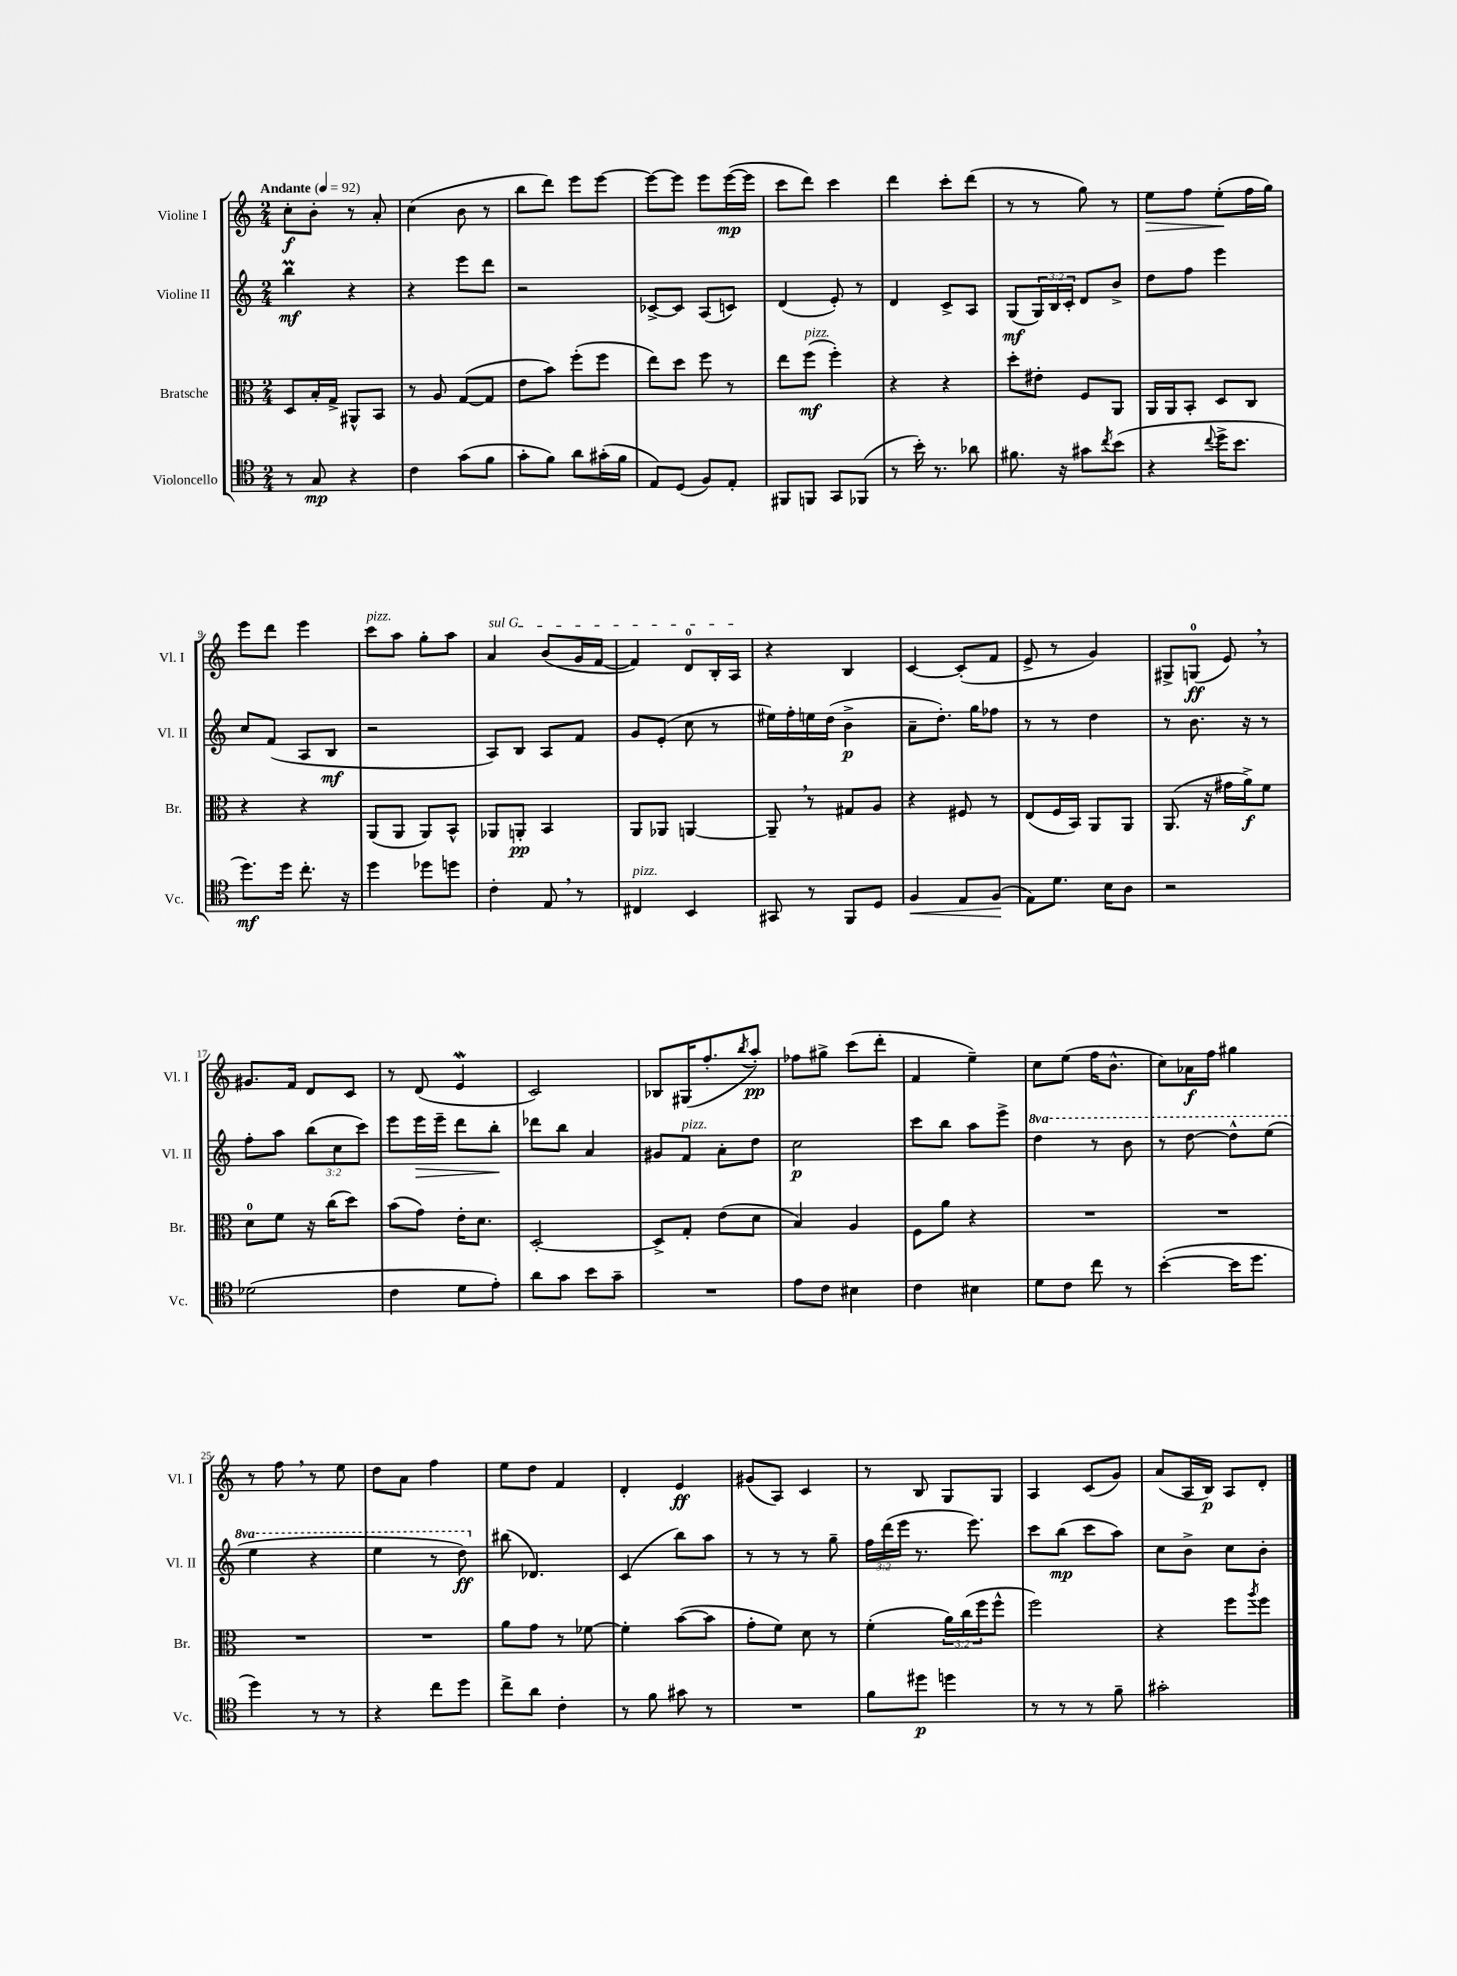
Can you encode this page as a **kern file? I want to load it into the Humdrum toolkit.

**kern	**kern	**kern	**kern
*staff4	*staff3	*staff2	*staff1
*clefC4	*clefC3	*clefG2	*clefG2
*k[]	*k[]	*k[]	*k[]
*M2/4	*M2/4	*M2/4	*M2/4
*MM92	*MM92	*MM92	*MM92
8r	8D	4bb	8cc'
8G	16B'	.	8b'
.	16G^	.	.
4r	8AA#^^	4r	8r
.	8BB	.	8a'
=	=	=	=
4c	8r	4r	(4cc
.	8A	.	.
(8g	([8G	8eee	8b
8f	8G]	8ddd	8r
=	=	=	=
8g'	8e	2r	8bb
8f)	8b)	.	8ddd)
8a	(8ff'	.	8eee
(16g#'	8ff	.	[8eee
16f	.	.	.
=	=	=	=
8E)	8ee)	[8c-^	8eee_
(8D	8dd	8c-]	8eee]
8F)	8ff	(8A	8eee
8E'	8r	8c)	([16eee
.	.	.	16eee]
=	=	=	=
8FF#	8ee	(4d	8ccc
8FF	(8ff	.	8ddd)
8GG	4ff')	8e')	4ccc
(8FF-	.	8r	.
=	=	=	=
8r	4r	4d	4ddd
16b')	.	.	.
8.r	.	.	.
.	4r	8c^	8ccc'
8a-	.	8A	(8ddd
=	=	=	=
8.f#	8dd'	(8G	8r
.	8e#'	24G)	8r
.	.	24B	.
16r	.	.	.
.	.	24c'	.
8g#	8F	8d	8gg)
8qcc	.	.	.
(8b	8AA	8b^	8r
=	=	=	=
4r	16AA	8dd	8ee
.	16AA	.	.
.	8BB'	8ff	8ff
8qqcc	.	.	.
16dd^	8D	4eee	(8ee'
8.b	.	.	.
.	8C	.	16ff
.	.	.	16gg)
=	=	=	=
8.dd)	4r	8cc	8eee
.	.	(8f	8ddd
16dd	.	.	.
8.cc'	4r	8A	4eee
.	.	8B	.
16r	.	.	.
=	=	=	=
4dd	(8AA	2r	8ccc
.	8AA	.	8aa
8dd-	8AA)	.	8gg'
8dd	8BB^^	.	8aa
=	=	=	=
4c'	8AA-	8A)	4a
.	8AA'	8B	.
8E	4BB	8A	(8b
8r	.	8f	16g
.	.	.	[16f
=	=	=	=
4C#	8AA	8g	4f])
.	8AA-	(8e'	.
4BB	[4AA	8cc	8d
.	.	8r	16B'
.	.	.	16A
=	=	=	=
8GG#	8AA~]	16ee#)	4r
.	.	16ff'	.
8r	8r	16ee	.
.	.	(16dd	.
8FF	8G#	4b^	4B
8D	8A	.	.
=	=	=	=
4F	4r	8a~	[4c
.	.	8.dd')	.
8E	8F#	.	(8c']
.	.	16gg	.
(8F	8r	8ff-	8f
=	=	=	=
8E)	(8E	8r	8e^
8.d	16F	8r	8r
.	16BB)	.	.
.	8AA	4dd	4g)
16B	.	.	.
8A	8AA	.	.
=	=	=	=
2r	(8.AA	8r	8G#^
.	.	8.b	(8G
.	16r	.	.
.	16g#	.	8e)
.	16a^)	16r	.
.	8f	8r	8r
=	=	=	=
(2d-	8d	8ff'	8.g#
.	8f	8aa	.
.	.	.	16f
.	16r	(12bb	8d
.	(16cc	.	.
.	.	12cc	.
.	8dd)	.	8c
.	.	12ccc)	.
=	=	=	=
4c	(8b	8eee	8r
.	8g)	16eee	(8d
.	.	16eee~	.
8d	16e'	8ddd	4e
.	8.d	.	.
8e')	.	8bb'	.
=	=	=	=
8a	[2D'	8ddd-	2c)
8g	.	8bb	.
8b	.	4a	.
8g~	.	.	.
=	=	=	=
2r	8D^]	8g#	8B-
.	8G'	8f	(16G#
.	.	.	8.ff'
.	(8e	8a'	.
.	.	.	8qbb
.	8d	8dd	8aa')
=	=	=	=
8e	4B)	2cc	8ff-
8c	.	.	8gg#^
4B#	4A	.	(8ccc
.	.	.	8ddd'
=	=	=	=
4c	8F	8ccc	4f
.	8a	8bb	.
4B#	4r	8aa	4ee~)
.	.	8eee^	.
=	=	=	=
8d	2r	4ddd	8cc
8c	.	.	(8ee
8cc	.	8r	16ff
.	.	.	8.b^^
8r	.	8bb	.
=	=	=	=
([4b'	2r	8r	8cc)
.	.	[8ddd	16a-
.	.	.	16ff
16b]	.	8ddd^^]	4gg#
8.dd	.	.	.
.	.	(8eee	.
=	=	=	=
4dd)	2r	4eee	8r
.	.	.	8ff
8r	.	4r	8r
8r	.	.	8ee
=	=	=	=
4r	2r	4eee	8dd
.	.	.	8a
8cc	.	8r	4ff
8dd	.	8ddd)	.
=	=	=	=
8cc^	8a	(8bb#	8ee
8a	8g	4.d-)	8dd
4c'	8r	.	4f
.	[8f-	.	.
=	=	=	=
8r	4f-']	(4c	4d'
8f	.	.	.
8g#	([8b	8bb)	4e
8r	8b]	8aa	.
=	=	=	=
2r	8g'	8r	(8g#
.	8f)	8r	8A)
.	8d	8r	4c
.	8r	8gg~	.
=	=	=	=
8f	(4f'	24ff	8r
.	.	(24ddd	.
.	.	24eee	.
8dd#	.	8.r	8B
4dd	24a)	.	8G
.	(24cc	.	.
.	.	8.eee)	.
.	24ff	.	.
.	8ff^^	.	8G
=	=	=	=
8r	2ff)	8ccc	4A
8r	.	(8bb	.
8r	.	8ccc	(8c
8f~	.	8aa)	8g)
=	=	=	=
2g#'	4r	8cc	(8a
.	.	8b^	16A
.	.	.	16B)
.	8ff	8cc	8A
.	8qaa	.	.
.	8ff	8b'	8d'
==	==	==	==
*-	*-	*-	*-
